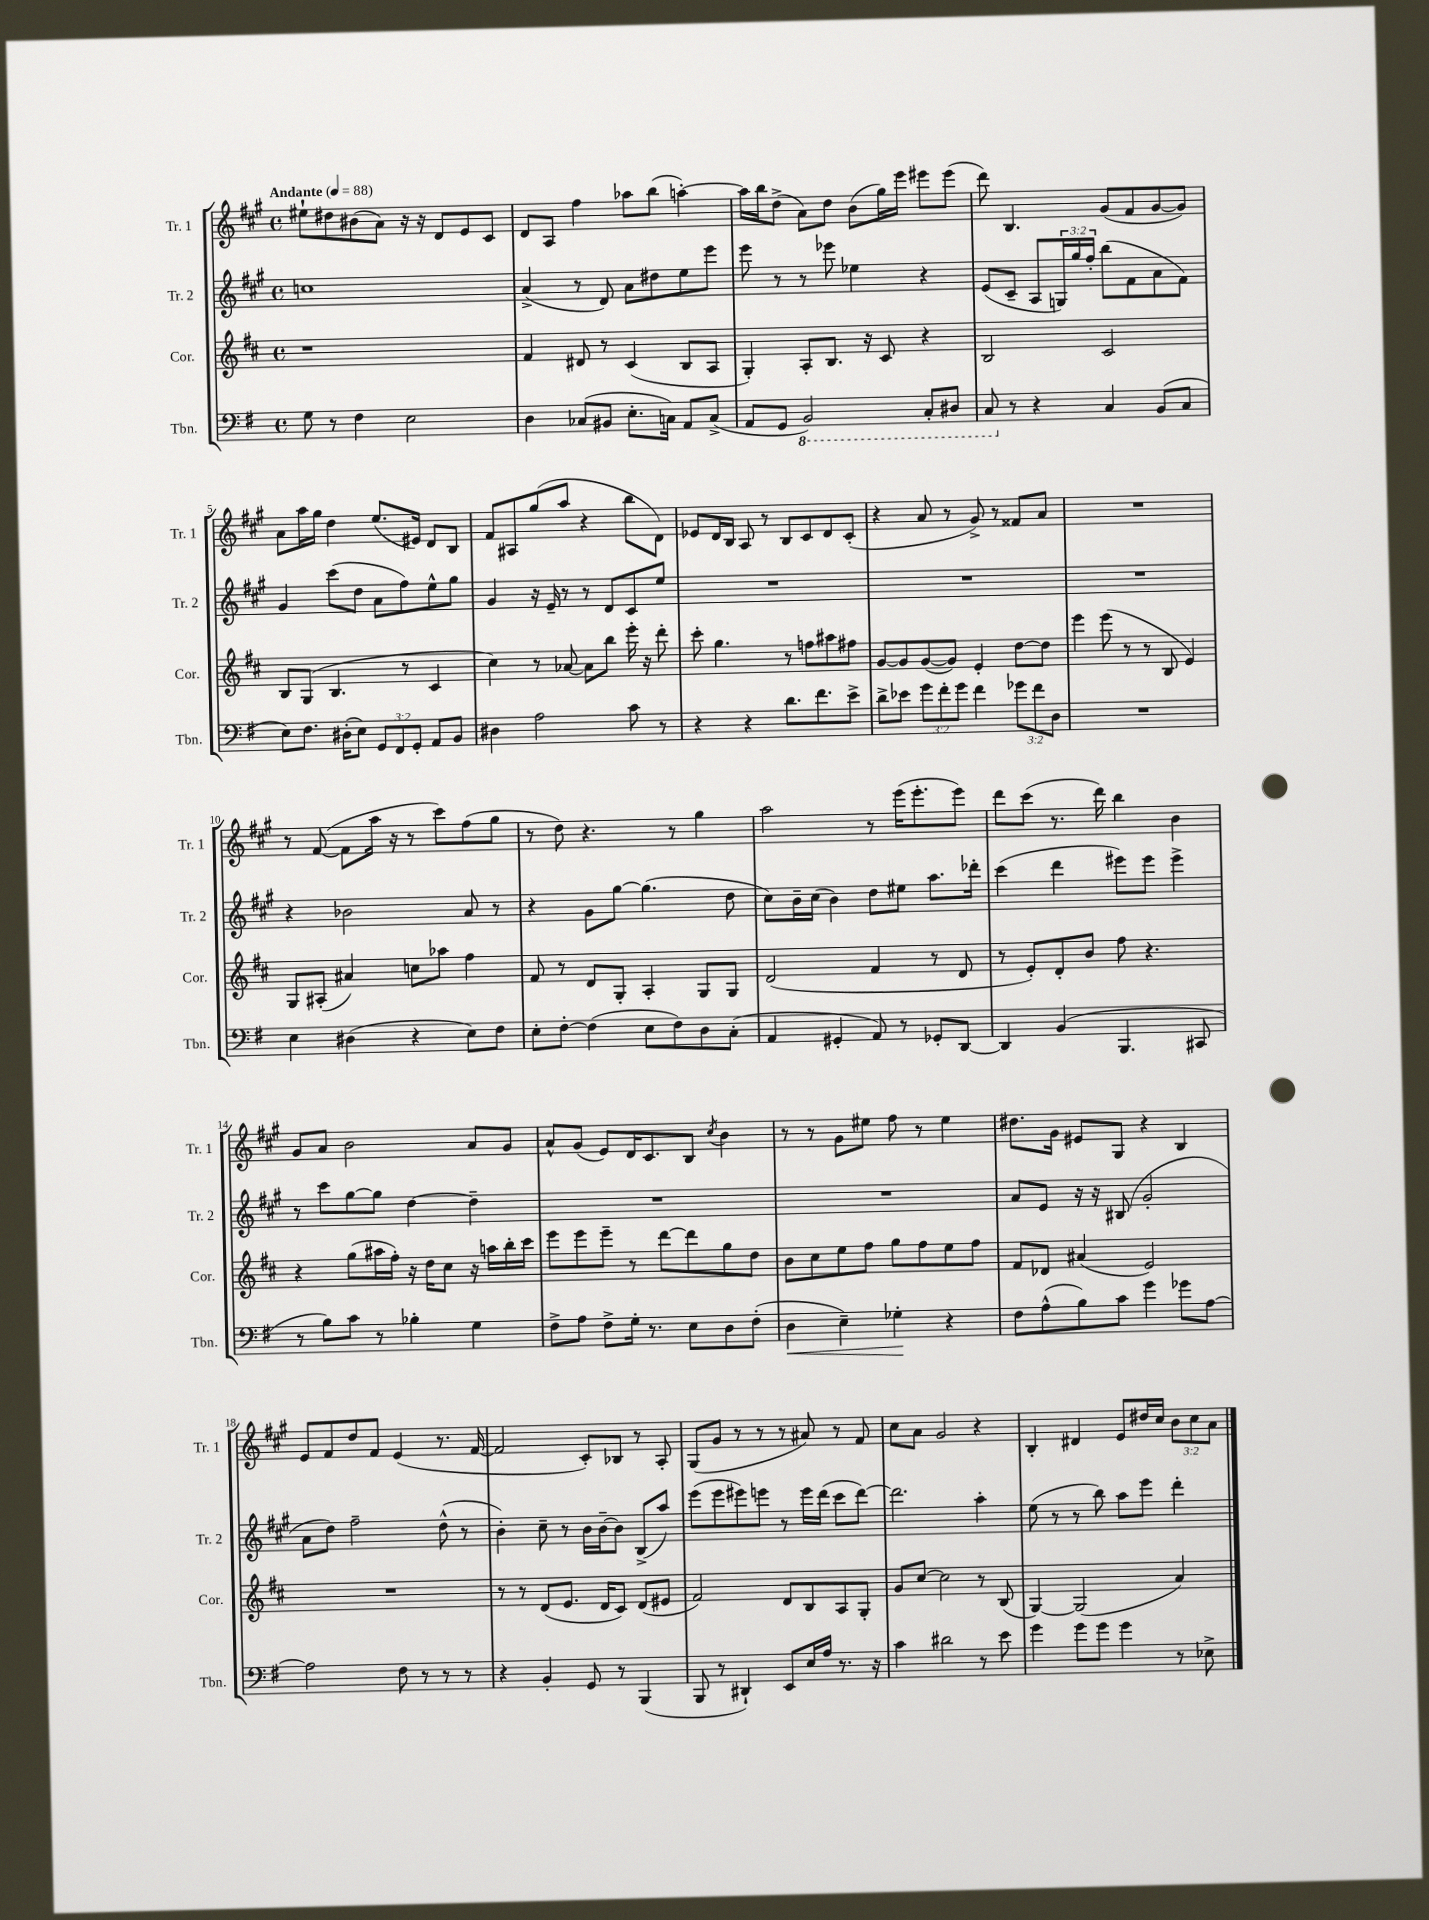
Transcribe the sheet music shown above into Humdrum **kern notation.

**kern	**dynam	**kern	**kern	**kern
*part4	*part4	*part3	*part2	*part1
*staff4	*staff4	*staff3	*staff2	*staff1
*I"Tbn.	*	*I"Cor.	*I"Tr. 2	*I"Tr. 1
*I'Tbn.	*	*I'Cor.	*I'Tr. 2	*I'Tr. 1
*clefF4	*	*clefG2	*clefG2	*clefG2
*k[f#]	*	*k[f#c#]	*k[f#c#g#]	*k[f#c#g#]
*M4/4	*	*M4/4	*M4/4	*M4/4
*met(c)	*	*met(c)	*met(c)	*met(c)
*MM88	*	*MM88	*MM88	*MM88
=1	=1	=1	=1	=1
!	!	!	!	!LO:TX:a:B:t=Andante
8G\	.	1r	1ccn	8ee#X`\L
8r	.	.	.	8dd#X\
4F#\	.	.	.	(8b#X\
.	.	.	.	8a\J)
2E\	.	.	.	16r
.	.	.	.	16r
.	.	.	.	8d/L
.	.	.	.	8e/
.	.	.	.	8c#/J
=2	=2	=2	=2	=2
4D\	.	4f#/	(4a^/	8d/L
.	.	.	.	8A/J
(8C-X/L	.	8d#X/	8r	4ff#\
8BB#X/J	.	8r	8d/)	.
8.E'\L	.	(4c#/	8a\L	8aa-X\L
.	.	.	8dd#X\	(8bb\J
16Cn\Jk)	.	.	.	.
8AA/L	.	8B/L	8ee\	[4aan'\)
(8C^/J	.	8A/J	8eee\J	.
=3	=3	=3	=3	=3
8AA/L	.	4G'/)	8eee\	16aa\LL]
.	.	.	.	16bb\J
8GG/J	.	.	8r	(8dd^\J
*8ba	*	*	*	*
2BBB/)	.	8A'/L	8r	8a\L)
.	.	8.B/J	8eee-X\	8dd\J
.	.	.	4ee-X\	(8b\L
.	.	16r	.	.
.	.	8c#/	.	16gg#\L)
.	.	.	.	16eee\JJ
8CC'/L	.	4r	4r	8eee#X\L
8DD#X/J	.	.	.	(8eee#\J
=4	=4	=4	=4	=4
8CC/	.	2B/	(8e/L	8ddd\)
*X8ba	*	*	*	*
8r	.	.	8c#~/J	4.B/
4r	.	.	8A/L	.
.	.	.	24Gn/L)	.
.	.	.	24gg#/	.
.	.	.	24ff#'/JJ	.
4C/	.	2c#/	(8bb\L	(8g#/L
.	.	.	8f#\	8f#/
(8BB/L	.	.	8a\	[8g#/
8C/J	.	.	8f#\J)	8g#/J])
!!LO:LB:g=z
=5	=5	=5	=5	=5
8E\L)	.	8B/L	4g#/	8a\L
8.F#\J	.	(8G/J	.	16aa\L
.	.	.	.	16gg#\JJ
.	.	4.B/	(8ccc#\L	4dd\
(16D#X'\KL	.	.	.	.
8E\J)	.	.	8dd\J	.
12GG/L	.	.	8a\L	(8.ee/L
12FF#/	.	.	.	.
.	.	8r	8ff#\)	.
12GG'/J	.	.	.	.
.	.	.	.	16e#X/Jk)
8AA/L	.	4c#/	8ee^^\	8d/L
8BB/J	.	.	8gg#\J	8B/J
=6	=6	=6	=6	=6
4D#X\	.	4cc#\)	4g#/	8f#/L
.	.	.	.	8A#X/
2A\	.	8r	16r	(8gg#/
.	.	.	16e~/	.
.	.	[8a-X/	8r	8aa/J
.	.	8a-\L]	8r	4r
.	.	8bb\J	8d/L	.
8c\	.	16eee'\	8c#/	8bb\L
.	.	16r	.	.
8r	.	8ddd'\	8ee/J	8d\J)
=7	=7	=7	=7	=7
4r	.	8ccc#'\	1r	8e-X/L
.	.	4.gg\	.	16d/L
.	.	.	.	16B/JJ
4r	.	.	.	8A/
.	.	.	.	8r
8.d\L	.	8r	.	8B/L
.	.	8ffn\L	.	8c#/
8.f#\	.	.	.	.
.	.	8aa#X\	.	8d/
8e^\J	.	8ff#X\J	.	(8c#'/J
=8	=8	=8	=8	=8
8d^\L	.	[8g/L	1r	4r
8e-X\J	.	8g/]	.	.
12g\L	.	([8g/	.	8a/
12f#'\	.	.	.	.
.	.	8g/J])	.	8r
12g\J	.	.	.	.
4f#\	.	4e'/	.	8g#^/)
.	.	.	.	8r
12g-X\L	.	[8dd\L	.	8f##X/L
12f#\	.	.	.	.
.	.	8dd\J]	.	8a/J
12D\J	.	.	.	.
=9	=9	=9	=9	=9
1r	.	4eee\	1r	1r
.	.	(8eee\	.	.
.	.	8r	.	.
.	.	8r	.	.
.	.	8B/	.	.
.	.	4e/)	.	.
!!LO:LB:g=z
=10	=10	=10	=10	=10
4E\	.	8G/L	4r	8r
.	.	(8A#X'/J	.	([8f#/
(4D#X\	.	4a#X/)	2b-X\	8f#\L]
.	.	.	.	16aa\Jk
.	.	.	.	16r
4r	.	8ccn\L	.	8r
.	.	8aa-X\J	.	8ccc#\L)
8E\L)	.	4ff#\	8a/	(8ff#\
8F#\J	.	.	8r	8gg#\J
=11	=11	=11	=11	=11
8E'\L	.	8f#/	4r	8r
[8F#'\J	.	8r	.	8dd\)
(4F#\]	.	8d/L	8g#\L	4.r
.	.	8G'/J	[8gg#\J	.
8E\L	.	4A'/	(4.gg#\]	.
8F#\)	.	.	.	8r
8D\	.	8G/L	.	4gg#\
(8C'\J	.	8G/J	8dd\	.
=12	=12	=12	=12	=12
4AA/	.	(2d/	8cc#\L)	2aa\
.	.	.	16b~\L	.
.	.	.	(16cc#\JJ	.
4GG#X'/	.	.	4b\)	.
8AA/)	.	4f#/	8dd\L	8r
8r	.	.	8ee#X\J	(16eee\KL
.	.	.	.	8.eee'\
8GG-X'/L	.	8r	8.aa\L	.
[8DD/J	.	8d/	.	8eee\J)
.	.	.	16ddd-X'\Jk	.
=13	=13	=13	=13	=13
4DD/]	.	8r	(4ccc#\	8ddd\L
.	.	8e'/L)	.	(8ccc#\J
(4BB/	.	8d'/	4ddd\	8.r
.	.	8b/J	.	.
.	.	.	.	16ddd\)
4.BBB/	.	8ff#\	8eee#X\L)	4bb\
.	.	4.r	8eee#\J	.
.	.	.	4eee#^\	4b\
8CC#X/	.	.	.	.
!!LO:LB:g=z
=14	=14	=14	=14	=14
8r	.	4r	8r	8g#/L
8B\L)	.	.	8ccc#\L	8a/J
8c\J	.	(8gg\L	[8gg#\	2b\
8r	.	16aa#X\L	8gg#\J]	.
.	.	16ff#'\JJ)	.	.
4B-X'\	.	16r	[4dd\	.
.	.	16dd\KL	.	.
.	.	8cc#\J	.	.
4G\	.	16r	4dd~\]	8a/L
.	.	16aan\LL	.	.
.	.	16bb'\	.	8g#/J
.	.	16ccc#\JJ	.	.
=15	=15	=15	=15	=15
8F#^\L	.	8eee\L	1r	8a^^/L
8A\J	.	8eee\	.	(8g#/J
8F#^\L	.	8eee~\J	.	8e/L)
16G'\Jk	.	8r	.	16d/K
8.r	.	.	.	8.c#/
.	.	[8ddd\L	.	.
8E\L	.	8ddd\]	.	8B/J
.	.	.	.	8qcc#/
8D\	.	8gg\	.	4b\
(8F#'\J	.	8dd\J	.	.
=16	=16	=16	=16	=16
!	!LO:HP:b	!	!	!
4D\	<	8b\L	1r	8r
.	.	8cc#\	.	8r
4E~\)	.	8ee\	.	8g#\L
.	.	8ff#\J	.	8ee#X\J
4G-X'\	.	8gg\L	.	8ff#\
.	.	8ff#\	.	8r
4r	[	8ee\	.	4ee#\
.	.	8ff#\J	.	.
=17	=17	=17	=17	=17
8F#\L	.	8f#/L	8a/L	8.dd#X\L
(8A^^\	.	8d-X/J	8e/J	.
.	.	.	.	16g#\Jk
8B\)	.	(4a#X/	16r	8e#X/L
.	.	.	16r	.
8c\J	.	.	(8B#X/	8G#/J
4g\	.	2e/)	2g#'/	4r
8g-X\L	.	.	.	4B/
[8A\J	.	.	.	.
!!LO:LB:g=z
=18	=18	=18	=18	=18
2A\]	.	1r	8a\L	8e/L
.	.	.	8dd\J)	8f#/
.	.	.	2ff#~\	8dd/
.	.	.	.	8f#/J
8F#\	.	.	.	(4e/
8r	.	.	.	.
8r	.	.	(8dd^^\	8.r
8r	.	.	8r	.
.	.	.	.	[16f#/
=19	=19	=19	=19	=19
4r	.	8r	4b'\)	2f#/]
.	.	8r	.	.
4BB'/	.	(8d/L	8cc#~\	.
.	.	8.e/J	8r	.
8GG/	.	.	16b\LL	8c#'/L)
.	.	16d/KL	[16b~\J	.
8r	.	8c#/J)	8b\J]	8B-X/J
(4BBB/	.	(8d/L	(8B^/L	8r
.	.	8e#X/J	8aa/J)	8A'/
=20	=20	=20	=20	=20
8BBB/	.	2f#/)	(8eee\L	(8G#/L
8r	.	.	8eee\	8g#/J
4DD#X`/)	.	.	8eee#X\)	8r
.	.	.	8eeen\J	8r
8EE/L	.	8d/L	8r	8r
16E/L	.	8B/	16eee\LL	8a#X/)
16A/JJ	.	.	(16ddd\JJ	.
8.r	.	8A/	8ccc#\L	8r
.	.	8G'/J	[8ddd\J)	8f#/
16r	.	.	.	.
=21	=21	=21	=21	=21
4c\	.	8g/L	2.ddd\]	8cc#\L
.	.	[8cc#/J	.	8a\J
2d#X\	.	2cc#\]	.	2g#/
8r	.	8r	4aa'\	4r
8e\	.	(8B/	.	.
=22	=22	=22	=22	=22
4g\	.	[4G/)	(8ee\	4B'/
.	.	.	8r	.
8g\L	.	(2G/]	8r	4d#X/
8g\J	.	.	8bb\)	.
4g\	.	.	8aa\L	8e/L
.	.	.	8eee\J	16dd#X/L
.	.	.	.	16cc#/JJ
8r	.	4a/)	4ddd'\	12b\L
.	.	.	.	12cc#\
8E-X^\	.	.	.	.
.	.	.	.	12a\J
==	==	==	==	==
*-	*-	*-	*-	*-
